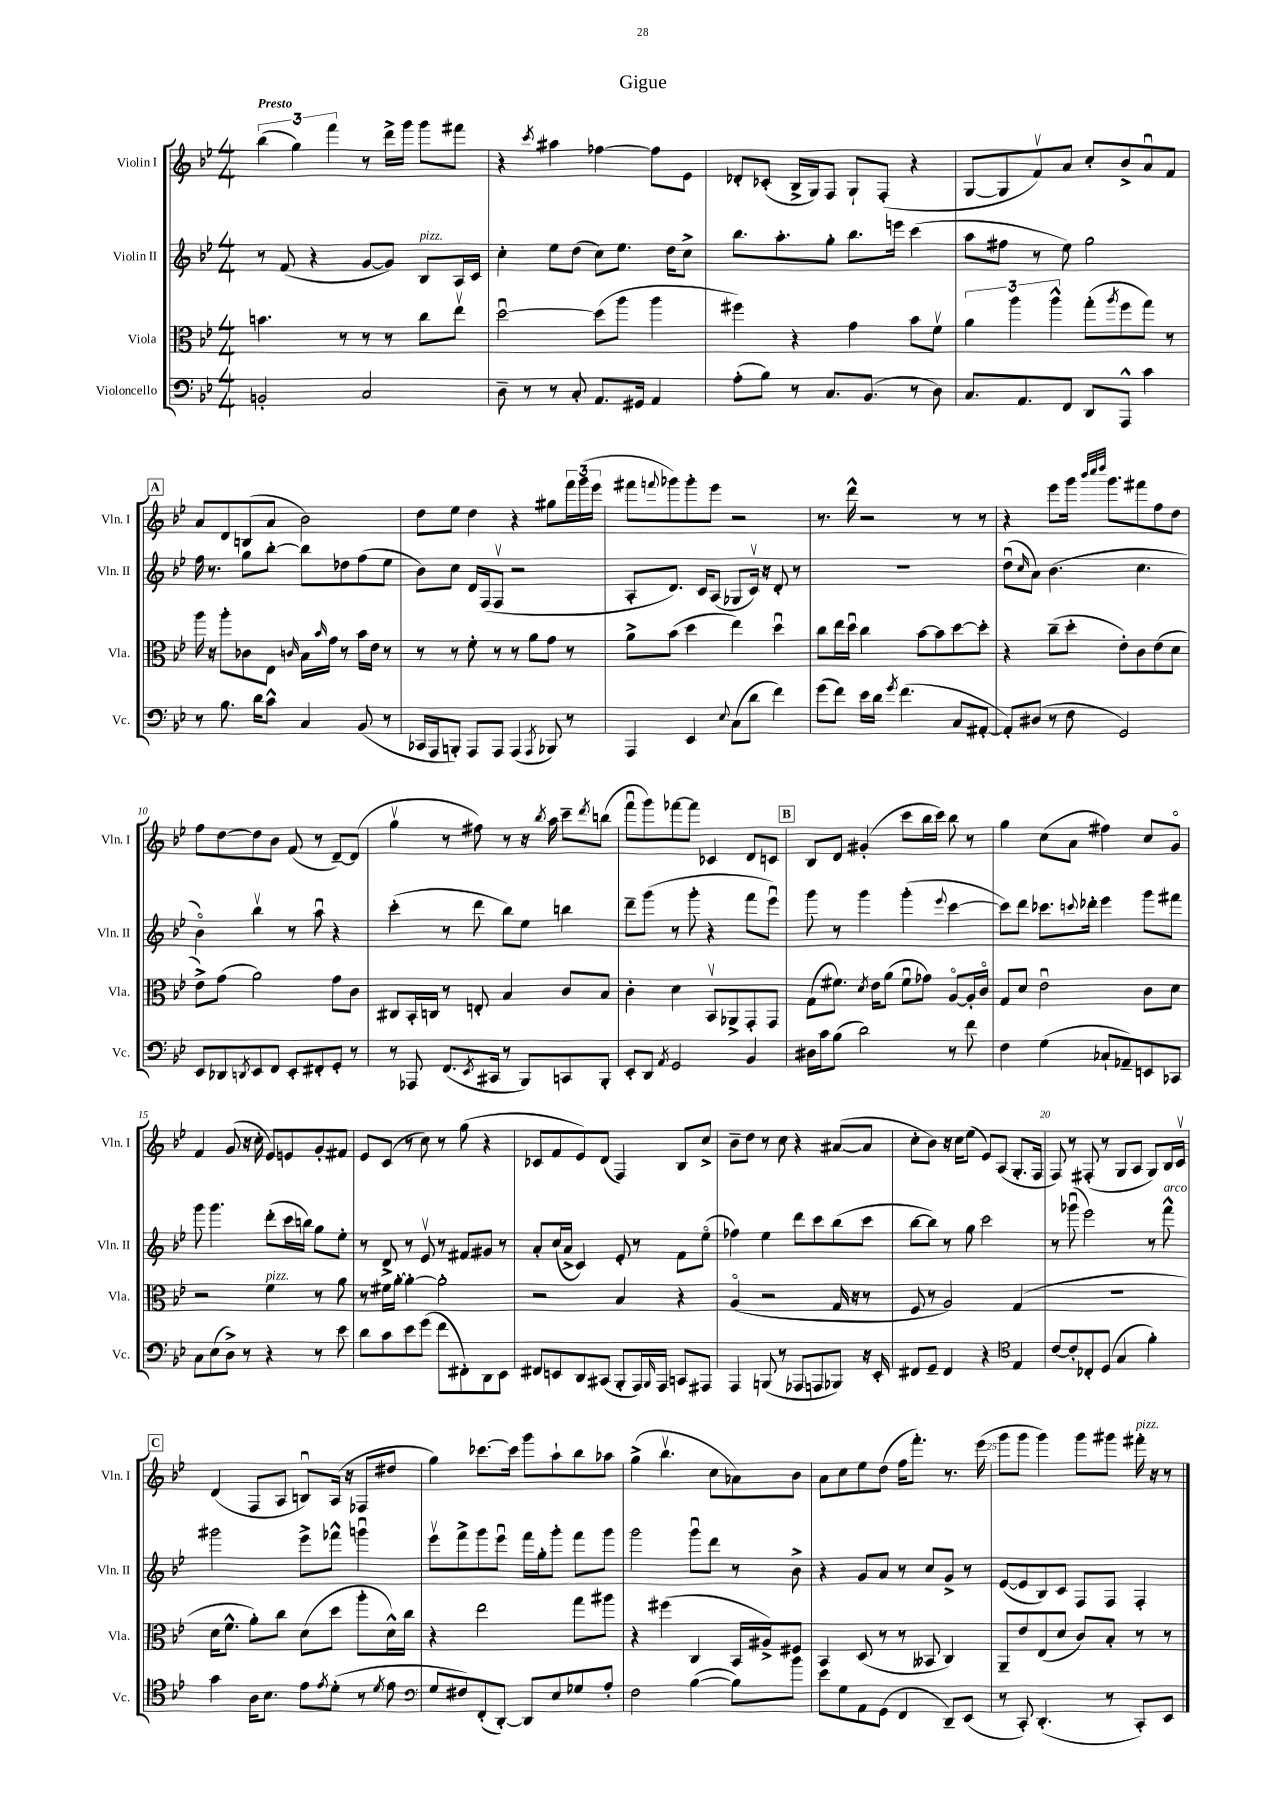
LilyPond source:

\header { title = "Gigue" }
<<
\new StaffGroup <<
\new Staff = "s0" \with { instrumentName = "Violin I" shortInstrumentName = "Vln. I" } {
    \clef treble \key bes \major \numericTimeSignature \time 4/4 \tempo "Presto"
    \tuplet 3/2 { bes''4( g''4) f'''4 } r8 d'''16-> g'''16 g'''8 fis'''8 |
    r4 \acciaccatura { c'''8 } ais''4 fes''4~ fes''8 ees'8 |
    des'8-. ces'8-.( bes16-> g16) f8 g8-! f8-.( r4 |
    g8~ g8 f'8\upbow) a'8 c''8-. bes'8-> a'8\downbow f'8 |
    \mark \markup { \box "A" } a'8 d'8 b8( a'8 bes'2) |
    d''8 ees''8 d''4 r4 gis''8 \tuplet 3/2 { f'''16 g'''16( ees'''16 } |
    fis'''8 \appoggiatura { f'''8 } ges'''8) ges'''8-. ees'''8 r2 |
    r8. d'''16-^ r2 r8 r8 |
    r4 ees'''8 g'''16 \grace { bes'''32 c''''32 d''''32 } g'''8. fis'''8 f''8 d''8 |
    f''8 d''8~ d''8 bes'8 f'8( r8 d'8~--) d'8( |
    g''4\upbow r8 fis''8) r8 r16 \acciaccatura { bes''8 } a''16 c'''8-- \acciaccatura { d'''8 } b''8( |
    f'''8\downbow g'''8) fes'''8~ fes'''8 ces'4 d'8 c'8 |
    \mark \markup { \box "B" } bes8 d'8 gis'4-.( c'''8 bes''16 c'''16) bes''8 r8 |
    g''4 c''8( a'8 fis''4) c''8 g'8\flageolet |
    f'4 g'8( r16 c''16-. ees'8) e'8 g'8-. fis'8 |
    ees'8 c'8( r8 c''8) r8 g''8( r4 |
    ces'8 f'8 ees'8) d'8( f4) bes8 c''8-> |
    bes'8-- d''8 r8 c''8 r4 ais'8~( ais'8 |
    c''8-. bes'8) r16 c''16 ees''8( ees'8) a8( g8.-. f16 |
    f8) r8 fis8-.( r8 g8 a8 g8) bes16 c'16\upbow |
    \mark \markup { \box "C" } d'4( f8 a8 b8\downbow) a16( r16 fes8 dis''8 |
    g''4) ces'''8.~ ces'''16 g'''8 a''8-! bes''8 aes''8 |
    g''4->( bes''4.\upbow c''8 aes'8) bes'8 |
    a'8 c''8 ees''8 d''8( f''16 f'''8.-.) r8. ees'''16( |
    g'''8 g'''8 g'''4) g'''8 gis'''8 fis'''16-.^\markup { \italic "pizz." } r16 r8 \bar "|." |
}
\new Staff = "s1" \with { instrumentName = "Violin II" shortInstrumentName = "Vln. II" } {
    \clef treble \key bes \major \numericTimeSignature \time 4/4
    r8 f'8( r4 g'8~ g'8) bes8^\markup { \italic "pizz." } a16 c'16 |
    c''4-. ees''8 d''8( c''8) ees''8. d''16 c''8-> |
    bes''8. a''8.-. g''8-. bes''8. e'''16 c'''4( |
    a''8 fis''8 r8 ees''8) g''2 |
    \mark \markup { \box "A" } f''16 r8. g''8 bes''8~-. bes''8 des''8 f''8( ees''8 |
    bes'8) c''8 d'16 f16( f8\upbow r2 |
    a8-. d'8.) c'16 a8( ges8 c'16\upbow) r16 d'8-. r8 |
    R1 |
    d''8\downbow( \grace { c''16 } a'8) bes'4.( c''4. |
    bes'4\flageolet) bes''4\upbow r8 a''8\downbow r4 |
    c'''4-.( r8 d'''8 bes''8) ees''8 b''4 |
    d'''8-- g'''8( r8 g'''8-. r4 f'''8 ees'''8\downbow) |
    \mark \markup { \box "B" } g'''8 r8 g'''4 g'''4-.( \appoggiatura { ees'''8 } c'''4~ |
    c'''8) d'''8 ces'''8. \appoggiatura { c'''8 } des'''16-. ees'''4 g'''8 fis'''8 |
    g'''8 g'''4. d'''8-.( c'''16 b''16) g''8 ees''8-. |
    r8 d'8-> r8 ees'8\upbow r8 fis'8 gis'8 r8 |
    a'8-. c''16( a'16-> c'4) ees'8-. r8 f'8 ees''8\flageolet( |
    fes''4) ees''4 d'''8 c'''8 bes''8( c'''8 |
    bes''8~ bes''8) r8 g''8 c'''2 |
    r8 ges'''8\downbow( ees'''2) r8 f'''8-^^\markup { \italic "arco" } |
    \mark \markup { \box "C" } gis'''2 ees'''8-> fes'''8-^ g'''4\downbow |
    ees'''8\upbow f'''8-> g'''8 ees'''8\downbow f'''16 g''16-. g'''8-. f'''8 g'''8 |
    g'''2 g'''8\downbow d'''8 r8 bes'8-> |
    r4 g'8 a'8 r8 c''8 g'8-> r8 |
    ees'8~( ees'8 bes8) c'8 f8 f8 f4-. \bar "|." |
}
\new Staff = "s2" \with { instrumentName = "Viola" shortInstrumentName = "Vla." } {
    \clef alto \key bes \major \numericTimeSignature \time 4/4
    b'4. r8 r8 r8 c''8 ees''8\upbow |
    d''2~\downbow d''8( a''8 a''4 |
    fis''4) r4 g'4 bes'8 f'8\upbow |
    \tuplet 3/2 { a'4 a''4 a''4-^ } g''8-.( \acciaccatura { a''8 } f''8 g''8) r8 |
    \mark \markup { \box "A" } a''16 r16 a''8-. ces'8 ees8 \grace { c'16 } bes16 \grace { bes'16 } g'16 r8 bes'16 ees'16 r8 |
    r8 r8 f'8-. r8 r8 a'8 g'8 r8 |
    a'8-> bes'8( d''4 ees''4) d''4\downbow |
    c''8 ees''16 d''16\downbow c''4 bes'8~ bes'8 d''8~ d''8-. |
    r4 c''8--( d''8-. ees'8-.) c'8 ees'8( d'8 |
    ees'8->) g'8( a'2) g'8 c'8 |
    cis8 bes,16-. c16 r8 e8-. bes4 c'8 bes8 |
    c'4-. d'4 bes,8\upbow aes,8-> g,8-. g,8 |
    \mark \markup { \box "B" } g8( fis'8.) \acciaccatura { d'8 } ees'16 a'8( fis'8\downbow ges'8) a8~\flageolet a16-. c'16\flageolet |
    g8 d'8 ees'2\downbow c'8 d'8 |
    r2 f'4^\markup { \italic "pizz." } r8 a'8 |
    r8 fis'16 a'16~-. a'4~-. a'2-. |
    r2 bes4 r4 |
    a4\flageolet( r2 g16 r16 r8 |
    f8 r8 a2) g4( |
    R1 |
    \mark \markup { \box "C" } d'16 f'8.-^ a'8-.) c''8 d'8( d''8 a''8-. d'16-^) c''16 |
    r4 ees''2 g''8 ais''8 |
    r4 fis''4( c4 bes,16 ais16->) fis8 |
    bes,4 d8( r8 r8 beses,8 c4) |
    a,8-- ees'8 ees8( d'8 c'8) bes8-. r8 r8 \bar "|." |
}
\new Staff = "s3" \with { instrumentName = "Violoncello" shortInstrumentName = "Vc." } {
    \clef bass \key bes \major \numericTimeSignature \time 4/4
    b,2-. c2 |
    d8-- r8 r8 c8-. a,8. gis,16 a,4 |
    a8-.( bes8) r8 c8. bes,8.( r8 d8) |
    c8. a,8. f,8 d,8 a,,8-^ c'4 |
    \mark \markup { \box "A" } r8 bes8. d'16 c'8-^ c4 bes,8( r8 |
    ces,16 a,,16 b,,8-.) a,,8 a,,8 a,,4( \acciaccatura { a,,8 } bes,,8) r8 |
    a,,4 ees,4 \appoggiatura { ees8 } c8( d'8 f'4) |
    g'8( f'8) ees'16 d'16 \acciaccatura { g'8 } f'4.( c8 ais,8~-. |
    ais,8-.) dis8( r8 f8 g,2) |
    ees,8 des,8 \acciaccatura { d,8 } ees,8 f,8 ees,8-. fis,8-. g,8-. r8 |
    r8 aes,,8 f,8.( \acciaccatura { ees,8 } cis,16 r8 bes,,8) c,8 bes,,8-. |
    ees,8-. d,8 \acciaccatura { a,8 } g,2 bes,4 |
    \mark \markup { \box "B" } dis16 c'16 bes8( d'2) r8 f'8 |
    f4 g4( ces8-! aes,8--) e,8 ces,8 |
    c8 ees8( d8->) r8 r4 r8 ees'8 |
    d'8 c'8 ees'8 g'8( f'8 fis,8-.) d,8 ees,8 |
    fis,8 e,8 d,8 cis,8( bes,,8-. a,,16) \grace { bes,,16 } a,,16 c,8 ais,,8 |
    a,,4 b,,8( r8 aes,,8 a,,8 bes,,8) r16 ees,16-. |
    fis,8 g,8-- fis,4 r4 \clef tenor ees4 |
    c'8~ c'8-. ces8-. d8( g4 f'4-.) |
    \mark \markup { \box "C" } g'4 a16 bes8. ees'8 \acciaccatura { ees'8 } d'8-.( r8 \acciaccatura { d'8 } ees'8 |
    \clef bass g8 fis8) f,8-.( d,8~-.) d,8 ees8 ges8 a8-. |
    f2 bes4~( bes8) bes'8 |
    ees'8 g8 a,8 g,8( f,4 d,8--) ees,8( |
    r8 c,8-.) d,4.-.( r8 c,8-.) ees,8 \bar "|." |
}
>>
>>
\layout { \context { \Score \override BarNumber.break-visibility = ##(#f #t #t) barNumberVisibility = #(every-nth-bar-number-visible 5) } }
